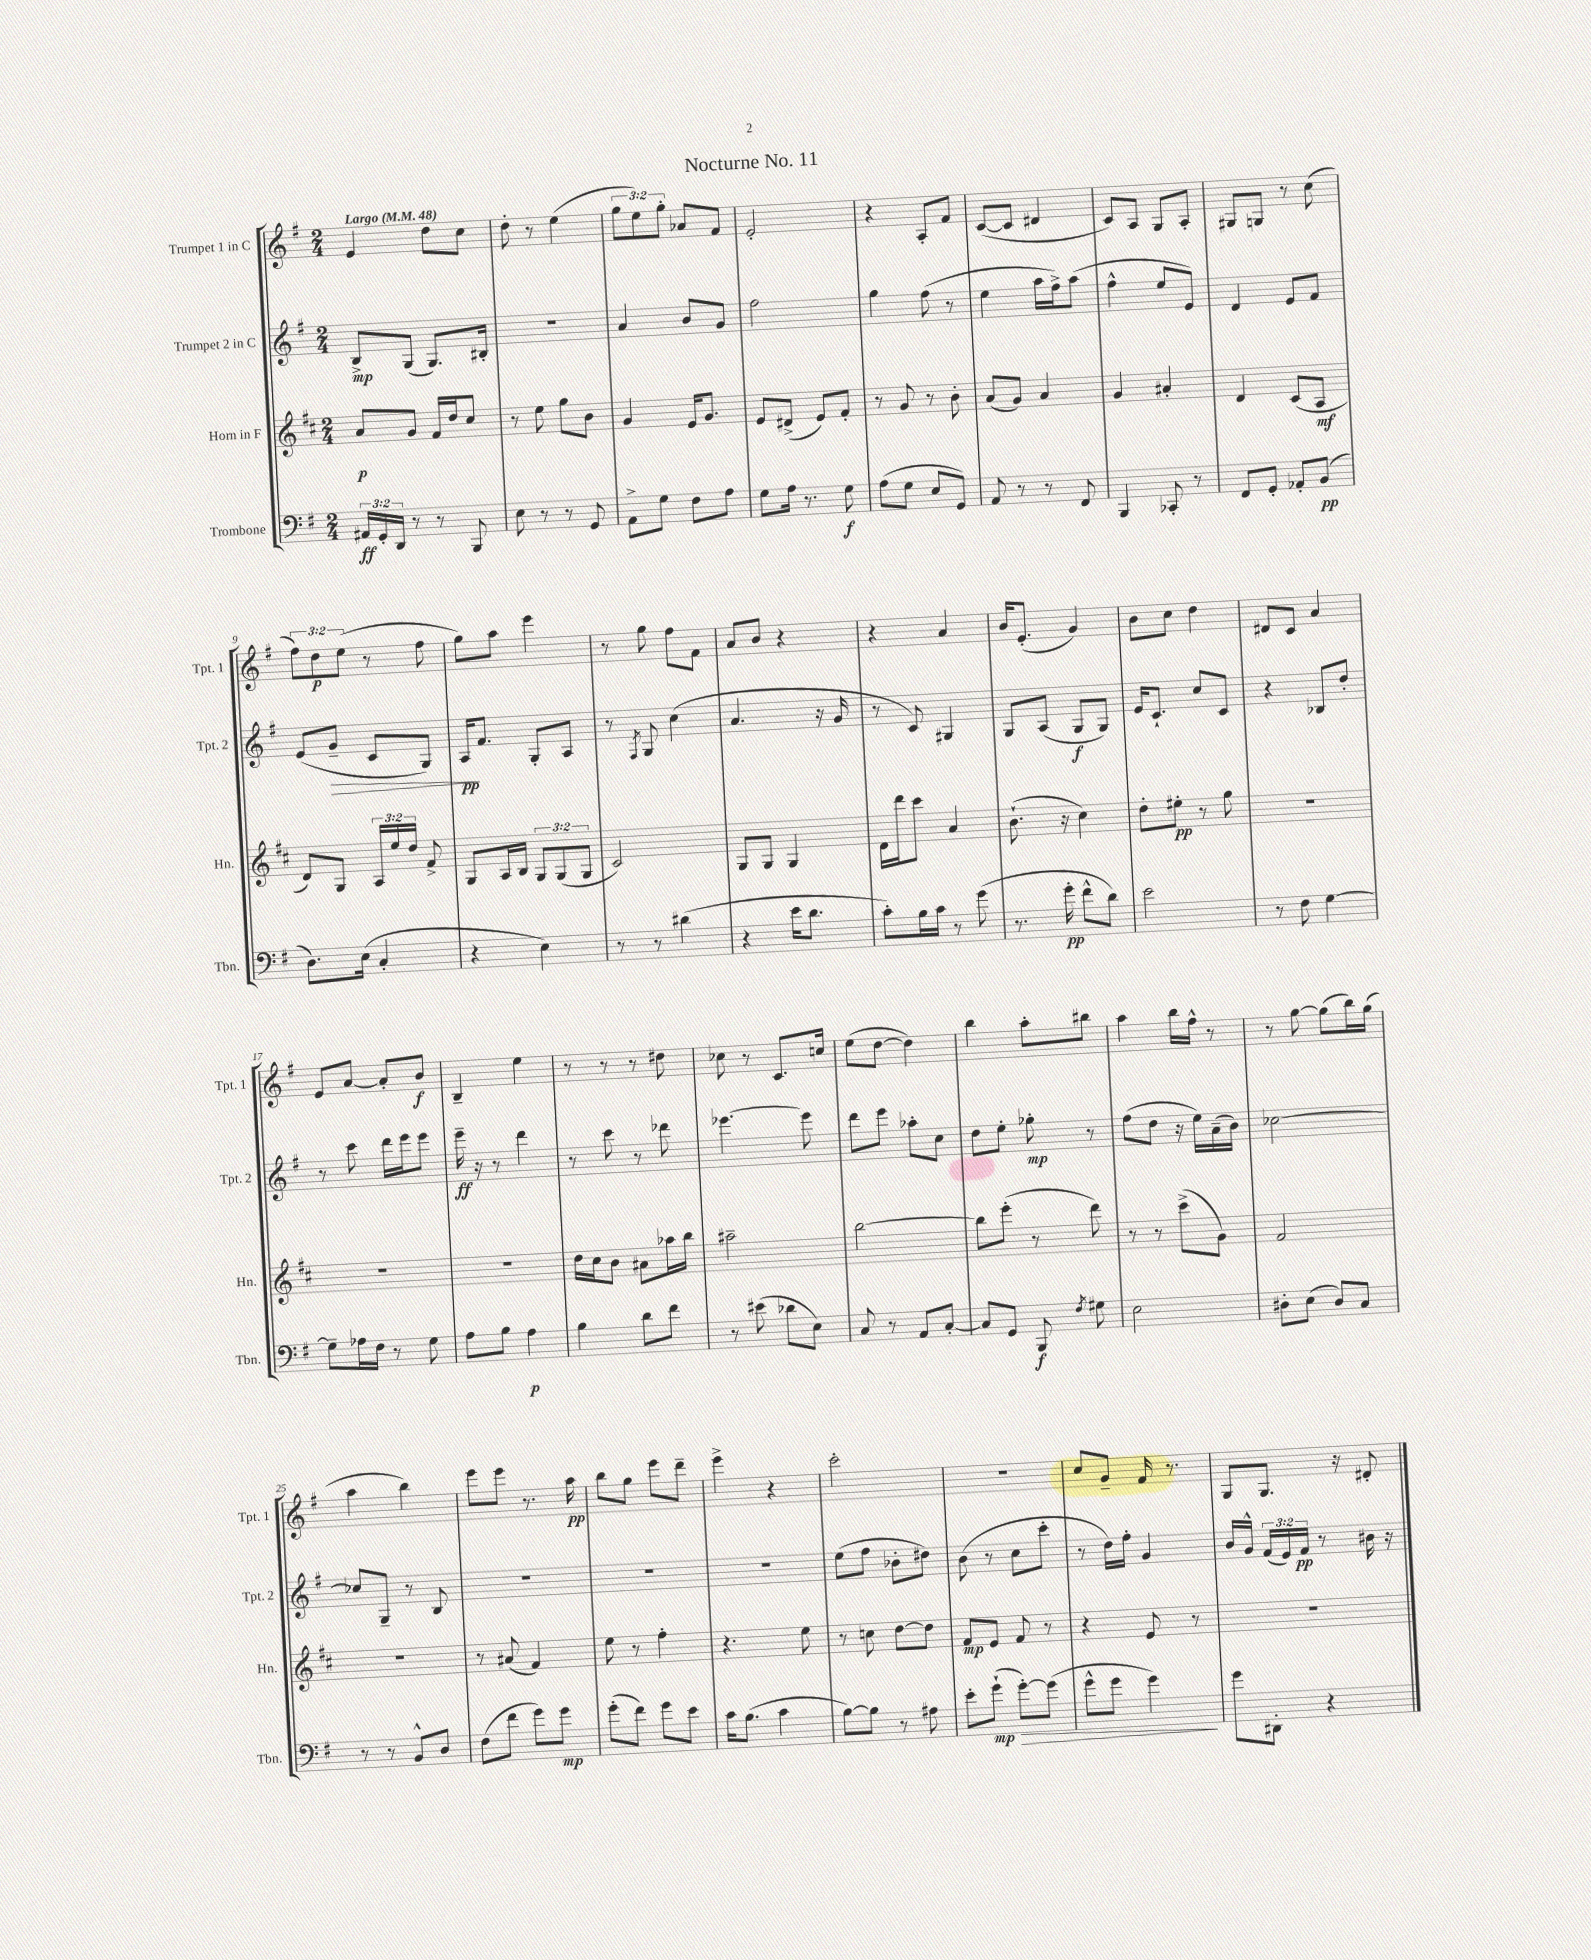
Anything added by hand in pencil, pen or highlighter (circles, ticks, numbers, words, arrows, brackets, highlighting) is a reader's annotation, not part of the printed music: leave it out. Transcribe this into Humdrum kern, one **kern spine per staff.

**kern	**kern	**kern	**kern
*staff4	*staff3	*staff2	*staff1
*clefF4	*clefG2	*clefG2	*clefG2
*k[f#]	*k[f#c#]	*k[f#]	*k[f#]
*M2/4	*M2/4	*M2/4	*M2/4
*MM48	*MM48	*MM48	*MM48
24AA#	8a	8B^	4e
24GG'	.	.	.
24DD	.	.	.
8r	8g	(8G	.
8r	16f#	8.G)	8dd
.	16dd	.	.
8BBB	8cc#	.	8cc
.	.	16B#'	.
=	=	=	=
8E	8r	2r	8dd'
8r	8ee	.	8r
8r	8gg	.	(4ee
8GG	8b	.	.
=	=	=	=
8AA^	4g	4a	12gg
.	.	.	12ee)
8G	.	.	.
.	.	.	12gg'
8F#	16e	8b	8a-
.	8.g	.	.
8A	.	8g	8f#
=	=	=	=
8G	8e	2ff#	2e'
16A	(8d#^	.	.
8.r	.	.	.
.	8e)	.	.
8G	8f#'	.	.
=	=	=	=
(8A	8r	4gg	4r
8G	8g	.	.
8E	8r	(8ff#	8A'
8GG)	8b'	8r	8f#
=	=	=	=
8AA	(8a	4ee	([8c
8r	8g)	.	8c]
8r	4a	16aa	4d#
.	.	16ff#^)	.
8FF#	.	(8aa	.
=	=	=	=
4BBB	4g	4ff#^^	8c)
.	.	.	8A
8CC-'	4a#'	8ee	8G
8r	.	8e)	8A'
=	=	=	=
8FF#	4d	4d	8G#
8GG'	.	.	8G
8AA-'	(8c#	8e	8r
(8BB	8A	8f#	(8cc
=	=	=	=
8.D)	8d)	(8e	12ff#)
.	.	.	12dd
.	8G	8g~	.
.	.	.	(12ee
(16E	.	.	.
4C'	24A	8c	8r
.	24ee	.	.
.	24dd	.	.
.	8f#^	8G)	8ff#
=	=	=	=
4r	8G	16A	8gg)
.	.	8.f#	.
.	16A	.	8aa
.	16B	.	.
4E)	12G	8G'	4eee
.	(12G	.	.
.	.	8A	.
.	12G	.	.
=	=	=	=
8r	2c#)	8r	8r
.	.	8qF#	.
8r	.	8G	8gg
(4d#	.	(4cc	8ff#
.	.	.	8f#
=	=	=	=
4r	8G	4.a	8a
.	8G	.	8b
16e	4G	.	4r
8.d	.	.	.
.	.	16r	.
.	.	16g	.
=	=	=	=
8c')	16d	8r	4r
.	16ddd	.	.
16B	8ccc#	8c)	.
16c	.	.	.
8r	4a	4G#	4a
(8g	.	.	.
=	=	=	=
8.r	(8.b`	8G	16b
.	.	.	(8.e'
.	.	(8A	.
16g'	16r	.	.
8f#^^	4cc#)	8G	4g)
8d)	.	8G)	.
=	=	=	=
2e	8dd'	16e	8b
.	.	8.c`	.
.	8ee#'	.	8cc
.	8r	8cc	4dd
.	8gg	8c	.
=	=	=	=
8r	2r	4r	8d#
8F#	.	.	8c
[4G	.	8B-	4a
.	.	8dd'	.
=	=	=	=
8G~]	2r	8r	8e
16A-	.	8ccc	[8a
16F#	.	.	.
8r	.	16ddd	8a']
.	.	16eee	.
8G	.	8eee	8b
=	=	=	=
8A	2r	16eee~	4B~
.	.	16r	.
8B	.	8r	.
4A	.	4ddd	4ee
=	=	=	=
4B	16dd	8r	8r
.	16cc#	.	.
.	8b	8ccc	8r
8d	8a#	8r	8r
8f#	16aa-	8ddd-	8dd#
.	16bb	.	.
=	=	=	=
8r	2aa#~	[4.eee-	8cc-
(8e#	.	.	8r
8d-	.	.	8.c
8E)	.	8eee-]	.
.	.	.	16cc
=	=	=	=
8C	[2bb	8ddd	(8ee
8r	.	8eee	[8dd
8AA	.	8aa-'	4dd])
[8C'	.	8cc	.
=	=	=	=
8C]	8bb]	8dd	4bb
8GG	(8eee'	8ee'	.
8BBB	8r	8gg-'	8aa'
8qF#	.	.	.
8G#	8ddd)	8r	8bb#
=	=	=	=
2E	8r	(8ff#	4aa
.	8r	8dd	.
.	(8ccc#^	16r	16bb
.	.	16ee)	16ff#^^
.	8g)	(16a~	8r
.	.	16b)	.
=	=	=	=
8D#'	2f#	[2cc-	8r
(8E	.	.	[8gg
8D#)	.	.	(8gg]
8C	.	.	16bb)
.	.	.	(16gg
=	=	=	=
8r	2r	8cc-]	4aa
8r	.	8G~	.
8BB^^	.	8r	4bb)
8D	.	8B	.
=	=	=	=
(8F#	8r	2r	8eee
8f#	(8a#	.	8eee
8g)	4f#)	.	8.r
8g	.	.	.
.	.	.	16aa
=	=	=	=
(8g'	8ee	2r	8bb
8f#)	8r	.	8gg
8g	4ff#'	.	8eee
8e	.	.	8ddd~
=	=	=	=
16c	4.r	2r	4eee^
(8.B	.	.	.
4c	.	.	4r
.	8ee	.	.
=	=	=	=
[8B)	8r	(8ee	2ccc'
8B]	8cc	8ff#	.
8r	[8dd	8b-'	.
8A#	8dd]	8dd#)	.
=	=	=	=
8e'	8f#	(8b	2r
(8g`	8e	8r	.
[8g')	8f#	8cc	.
(8g]	8r	8ccc'	.
=	=	=	=
8g^^	4r	8r	8cc
8g	.	16dd)	8g~
.	.	16ff#'	.
4g)	8e	4g	16f#
.	.	.	8.r
.	8r	.	.
=	=	=	=
8g	2r	16b	8G
.	.	16g^^	.
8DD#'	.	(24f#	8.G
.	.	24e)	.
.	.	24f#	.
4r	.	8r	.
.	.	.	16r
.	.	16b#	8d#'
.	.	16r	.
==	==	==	==
*-	*-	*-	*-
